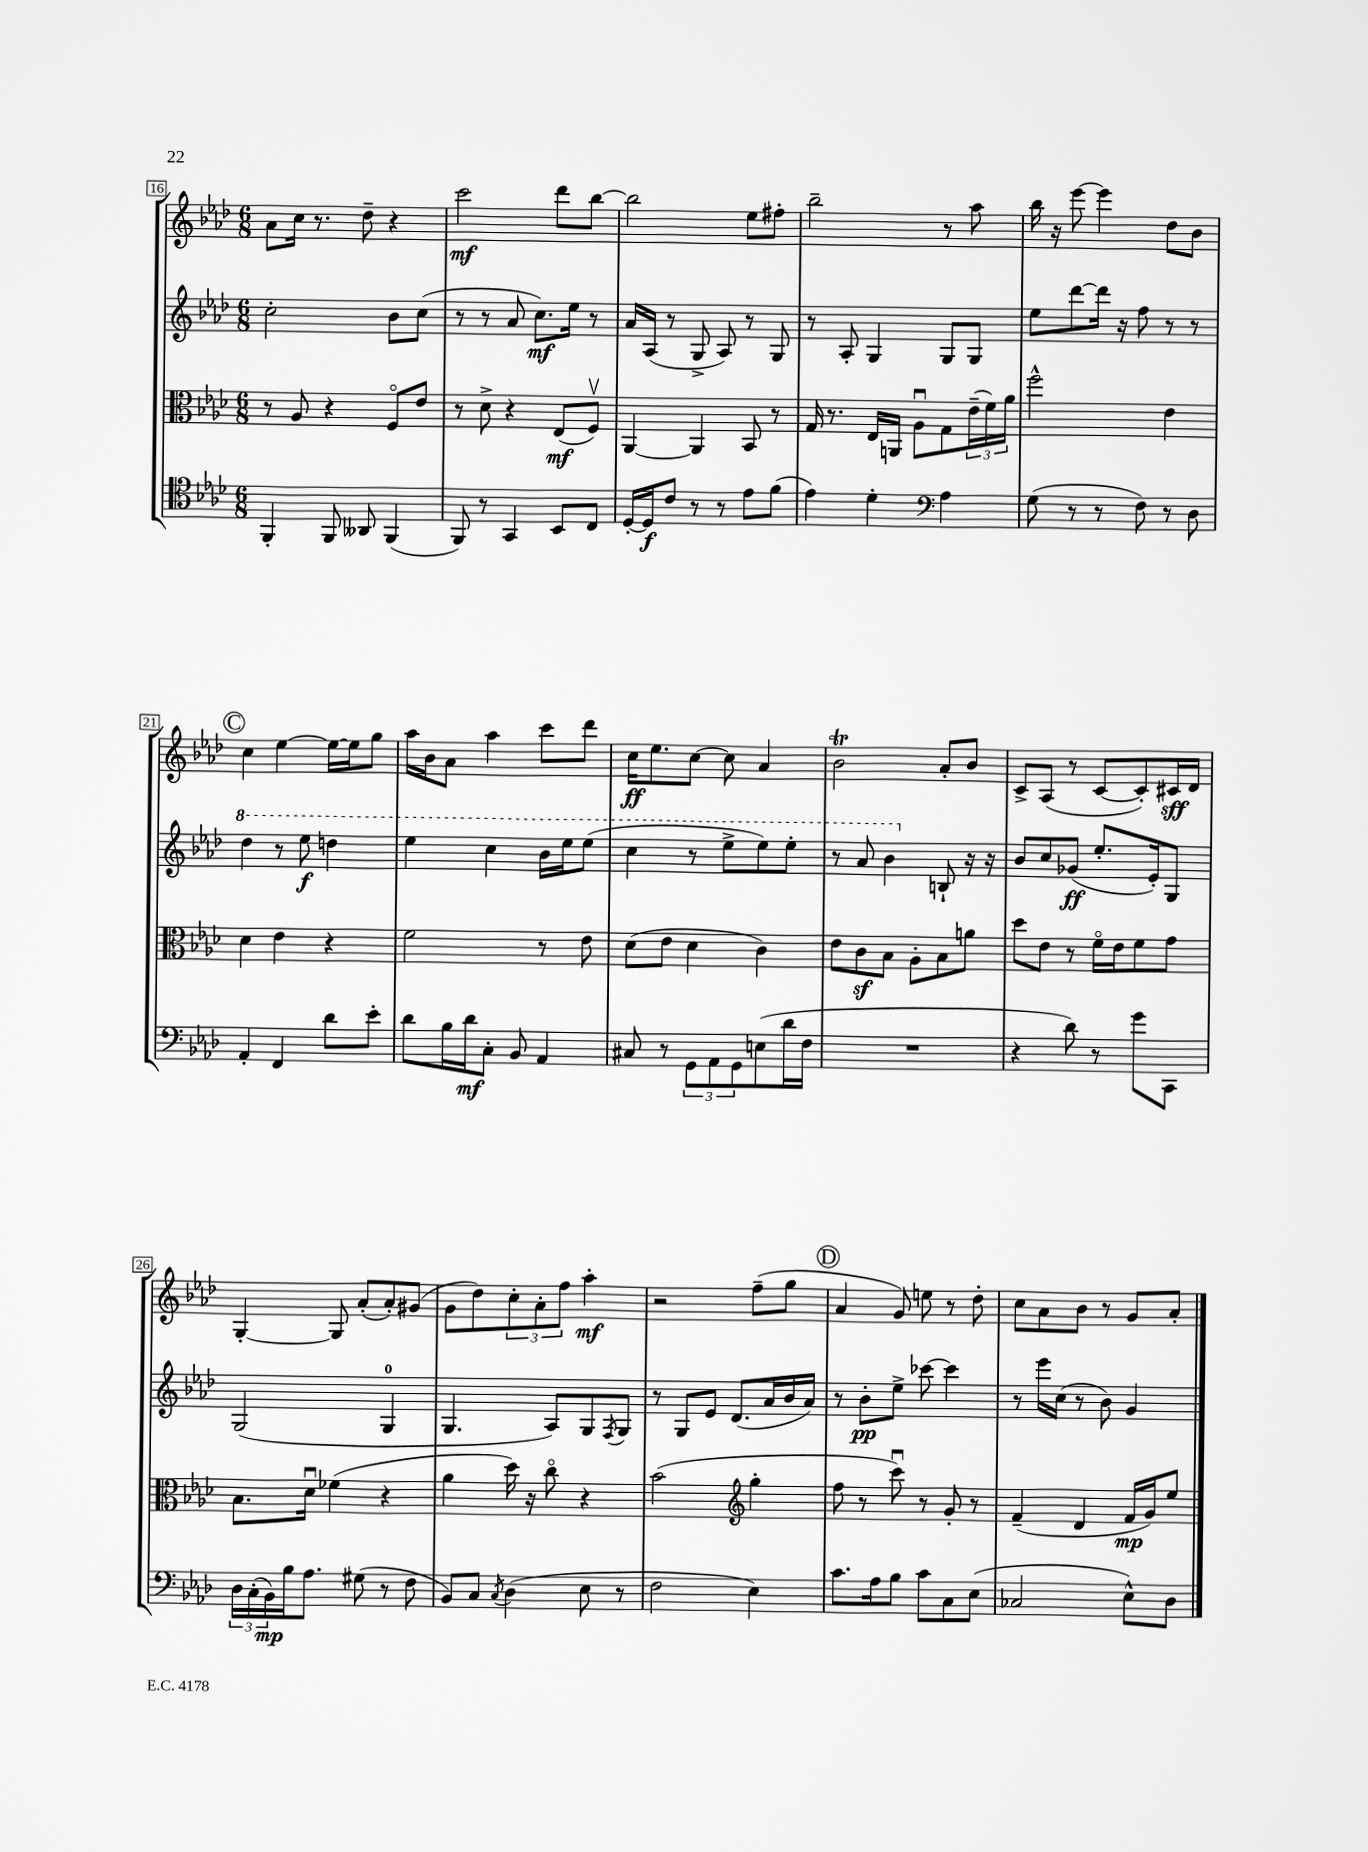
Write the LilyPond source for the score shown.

<<
\new StaffGroup <<
\new Staff = "s0" {
    \clef treble \key aes \major \numericTimeSignature \time 6/8
    aes'8 c''16 r8. des''8-- r4 |
    c'''2\mf des'''8 bes''8~ |
    bes''2 ees''8 fis''8-. |
    bes''2-- r8 aes''8 |
    bes''16 r16 ees'''8~ ees'''4 des''8 bes'8 |
    \mark \markup { \circle "C" } c''4 ees''4~ ees''16~ ees''16 g''8 |
    aes''16 bes'16 aes'8 aes''4 c'''8 des'''8 |
    c''16\ff ees''8. c''8~ c''8 aes'4 |
    bes'2\trill aes'8-. bes'8 |
    c'8-> aes8( r8 c'8~ c'8-.) cis'16\sff des'16 |
    g4~-. g8 aes'8-.( aes'8-.) gis'8( |
    g'8 des''8) \tuplet 3/2 { c''8-. aes'8-. f''8 } aes''4-.\mf |
    r2 f''8--( g''8 |
    \mark \markup { \circle "D" } aes'4 g'8) e''8 r8 des''8-. |
    c''8 aes'8 bes'8 r8 g'8 aes'8-. \bar "|." |
}
\new Staff = "s1" {
    \clef treble \key aes \major \numericTimeSignature \time 6/8
    c''2-. bes'8 c''8( |
    r8 r8 aes'8 c''8.\mf) ees''16 r8 |
    aes'16 aes16( r8 g8-> aes8) r8 g8 |
    r8 aes8-. g4 g8 g8 |
    ees''8 des'''8~ des'''16 r16 f''8 r8 r8 |
    \mark \markup { \circle "C" } \ottava #1 des'''4 r8 ees'''8\f d'''4 |
    ees'''4 c'''4 bes''16 ees'''16 ees'''8( |
    c'''4 r8 ees'''8-> ees'''8) ees'''8-. |
    r8 aes''8 bes''4 \ottava #0 b8-! r16 r16 |
    bes'8 c''8 ges'8\ff( ees''8.-. ees'16-.) g8 |
    g2( g4-0 |
    g4. aes8) g8 \acciaccatura { f8 } g8 |
    r8 g8 ees'8 des'8.( aes'16 bes'16 aes'16) |
    \mark \markup { \circle "D" } r8 bes'8-.\pp ees''8-> ces'''8~ ces'''4 |
    r8 ees'''16 c''16( r8 bes'8) g'4 \bar "|." |
}
\new Staff = "s2" {
    \clef alto \key aes \major \numericTimeSignature \time 6/8
    r8 aes8 r4 f8\flageolet ees'8 |
    r8 des'8-> r4 ees8\mf( f8\upbow) |
    aes,4~ aes,4 bes,8 r8 |
    g16 r8. ees16 a,16 aes8\downbow g8 \tuplet 3/2 { ees'16--( f'16) aes'16 } |
    f''2-^ ees'4 |
    \mark \markup { \circle "C" } des'4 ees'4 r4 |
    f'2 r8 ees'8 |
    des'8( ees'8 des'4 c'4) |
    ees'8 c'8\sf bes8 aes8-. bes8 a'8 |
    des''8 ees'8 r8 f'16\flageolet ees'16 f'8 g'8 |
    bes8. des'16\downbow fes'4( r4 |
    aes'4 des''16) r16 c''8\flageolet r4 |
    bes'2( \clef treble g''4-. |
    \mark \markup { \circle "D" } f''8 r8 c'''8\downbow) r8 g'8-. r8 |
    f'4--( des'4 f'16\mp g'16) ees''8 \bar "|." |
}
\new Staff = "s3" {
    \clef tenor \key aes \major \numericTimeSignature \time 6/8
    f,4-. f,8 aeses,8 f,4( |
    f,8) r8 g,4 bes,8 c8 |
    des16~-. des16\f c'8 r8 r8 ees'8 f'8( |
    ees'4) des'4-. \clef bass aes4 |
    g8( r8 r8 f8) r8 des8 |
    \mark \markup { \circle "C" } aes,4-. f,4 des'8 ees'8-. |
    des'8 bes16 des'16\mf c8-. bes,8 aes,4 |
    cis8 r8 \tuplet 3/2 { g,8 aes,8 g,8 } e8( des'16 f16 |
    R2. |
    r4 des'8) r8 g'8 c,8 |
    \tuplet 3/2 { des16 c16-.( bes,16\mp) } bes16 aes8. gis8( r8 f8 |
    bes,8) c8 \acciaccatura { c8 } des4( ees8 r8 |
    f2 ees4) |
    \mark \markup { \circle "D" } c'8. aes16 bes8 c'8 c8 ees8( |
    ces2 ees8-^) des8 \bar "|." |
}
>>
>>
\layout { \context { \Score currentBarNumber = #16 \override BarNumber.stencil = #(make-stencil-boxer 0.1 0.3 ly:text-interface::print) } }
